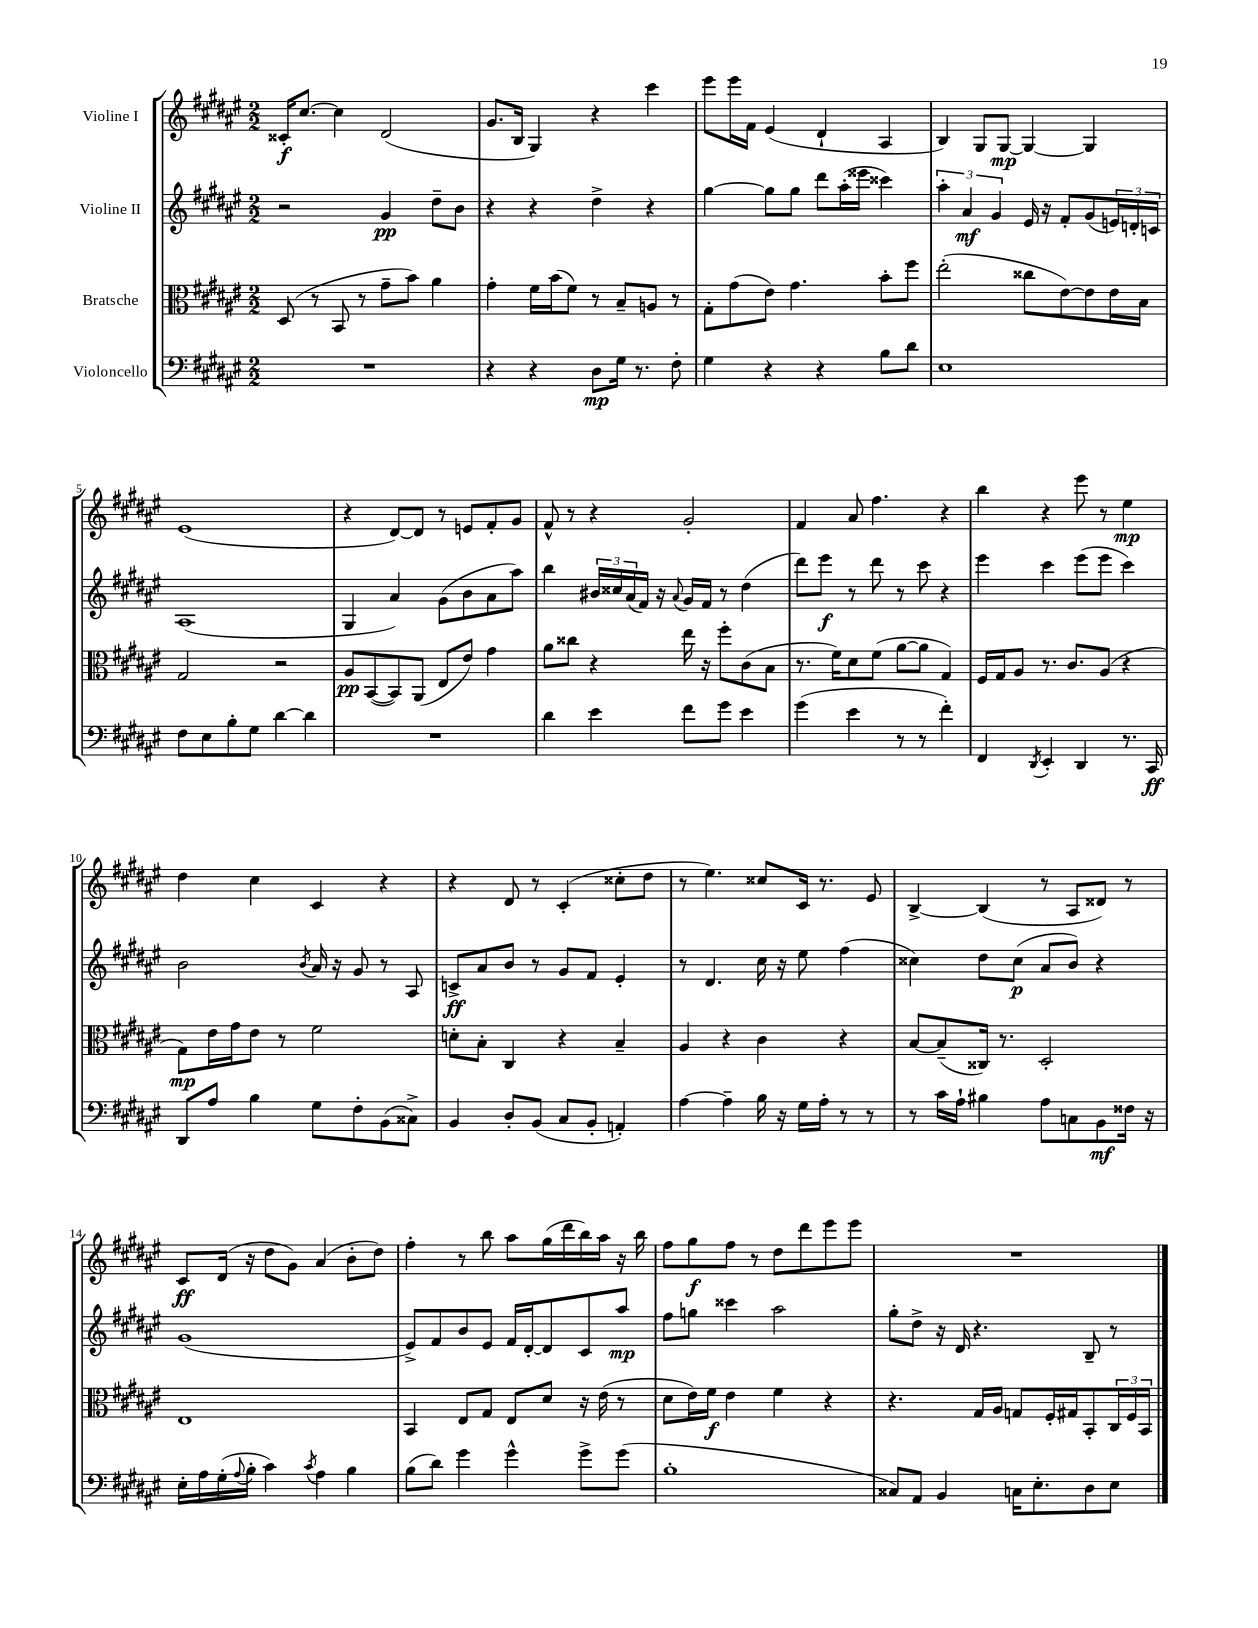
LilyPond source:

<<
\new StaffGroup <<
\new Staff = "s0" \with { instrumentName = "Violine I" } {
    \clef treble \key fis \major \numericTimeSignature \time 2/2
    cisis'16-.\f cis''8.~ cis''4 dis'2( |
    gis'8. b16 gis4) r4 cis'''4 |
    eis'''8 eis'''16 fis'16 eis'4( dis'4-! ais4 |
    b4) gis8 gis8~\mp gis4~ gis4 |
    eis'1( |
    r4 dis'8~) dis'8 r8 e'8 fis'8-. gis'8 |
    fis'8-^ r8 r4 gis'2-. |
    fis'4 ais'8 fis''4. r4 |
    b''4 r4 eis'''8 r8 eis''4\mp |
    dis''4 cis''4 cis'4 r4 |
    r4 dis'8 r8 cis'4-.( cisis''8-. dis''8 |
    r8 eis''4.) cisis''8 cis'16 r8. eis'8 |
    b4~-> b4( r8 ais8 disis'8) r8 |
    cis'8\ff dis'16( r16 dis''8 gis'8) ais'4( b'8-. dis''8) |
    fis''4-. r8 b''8 ais''8 gis''16( dis'''16 b''16) ais''16 r16 b''16 |
    fis''8 gis''8\f fis''8 r8 dis''8 dis'''8 eis'''8 eis'''8 |
    R1 \bar "|." |
}
\new Staff = "s1" \with { instrumentName = "Violine II" } {
    \clef treble \key fis \major \numericTimeSignature \time 2/2
    r2 gis'4\pp dis''8-- b'8 |
    r4 r4 dis''4-> r4 |
    gis''4~ gis''8 gis''8 dis'''8 ais''16-.( eisis'''16 cisis'''4) |
    \tuplet 3/2 { ais''4-. ais'4\mf gis'4 } eis'16 r16 fis'8-. gis'8( \tuplet 3/2 { e'16) d'16-. c'16 } |
    ais1( |
    gis4 ais'4) gis'8( b'8 ais'8 ais''8) |
    b''4 \tuplet 3/2 { bis'16 cisis''16 ais'16( } fis'16) r16 \appoggiatura { ais'8 } gis'16 fis'16 r8 dis''4( |
    dis'''8) eis'''8\f r8 dis'''8 r8 cis'''8 r4 |
    eis'''4 cis'''4 eis'''8( eis'''8 cis'''4) |
    b'2 \acciaccatura { b'8 } ais'16 r16 gis'8 r8 ais8 |
    c'8->\ff ais'8 b'8 r8 gis'8 fis'8 eis'4-. |
    r8 dis'4. cis''16 r16 eis''8 fis''4( |
    cisis''4) dis''8 cisis''8\p( ais'8 b'8) r4 |
    gis'1( |
    eis'8->) fis'8 b'8 eis'8 fis'16 dis'16~-. dis'8 cis'8 ais''8\mp |
    fis''8 g''8 cisis'''4 ais''2 |
    gis''8-. dis''8-> r16 dis'16 r4. b8-- r8 \bar "|." |
}
\new Staff = "s2" \with { instrumentName = "Bratsche" } {
    \clef alto \key fis \major \numericTimeSignature \time 2/2
    dis8( r8 b,8 r8 gis'8-- b'8) ais'4 |
    gis'4-. fis'16 b'16( fis'8) r8 b8-- a8 r8 |
    gis8-. gis'8( eis'8) gis'4. b'8-. fis''8 |
    eis''2-.( cisis''8 eis'8~) eis'8 eis'16 b16 |
    gis2 r2 |
    ais8\pp b,8~( b,8) ais,8( eis8 eis'8) gis'4 |
    ais'8 cisis''8 r4 eis''16 r16 fis''8-. cis'8( b8 |
    r8. fis'16) dis'8 fis'8( ais'8~ ais'8 gis4) |
    fis16 gis16 ais8 r8. cis'8. ais8( r4 |
    gis8\mp) eis'16 gis'16 eis'8 r8 fis'2 |
    d'8-. b8-. cis4 r4 b4-- |
    ais4 r4 cis'4 r4 |
    b8~ b8--( cisis16) r8. dis2-. |
    eis1 |
    b,4 eis8 gis8 eis8 dis'8 r16 eis'16( r8 |
    dis'8 eis'16) fis'16\f eis'4 fis'4 r4 |
    r4. gis16 ais16 g8 fis16-. gis16 b,8-. \tuplet 3/2 { cis16 fis16 b,16 } \bar "|." |
}
\new Staff = "s3" \with { instrumentName = "Violoncello" } {
    \clef bass \key fis \major \numericTimeSignature \time 2/2
    R1 |
    r4 r4 dis8\mp gis16 r8. fis8-. |
    gis4 r4 r4 b8 dis'8 |
    eis1 |
    fis8 eis8 b8-. gis8 dis'4~ dis'4 |
    R1 |
    dis'4 eis'4 fis'8 gis'8 eis'4 |
    gis'4( eis'4 r8 r8 fis'4-.) |
    fis,4 \acciaccatura { dis,8 } eis,4-. dis,4 r8. cis,16\ff |
    dis,8 ais8 b4 gis8 fis8-. b,8( cisis8->) |
    b,4 dis8-. b,8( cis8 b,8-. a,4-.) |
    ais4~ ais4-- b16 r16 gis16 ais16-. r8 r8 |
    r8 cis'16 ais16-! bis4 ais8 c8 b,8\mf fisis16 r16 |
    eis16-. ais16 gis16-.( \appoggiatura { ais8 } b16-. cis'4) \acciaccatura { cis'8 } ais4 b4 |
    b8( dis'8) gis'4 gis'4-^ gis'8-> gis'8( |
    b1-. |
    cisis8) ais,8 b,4 c16 eis8.-. dis8 eis8 \bar "|." |
}
>>
>>
